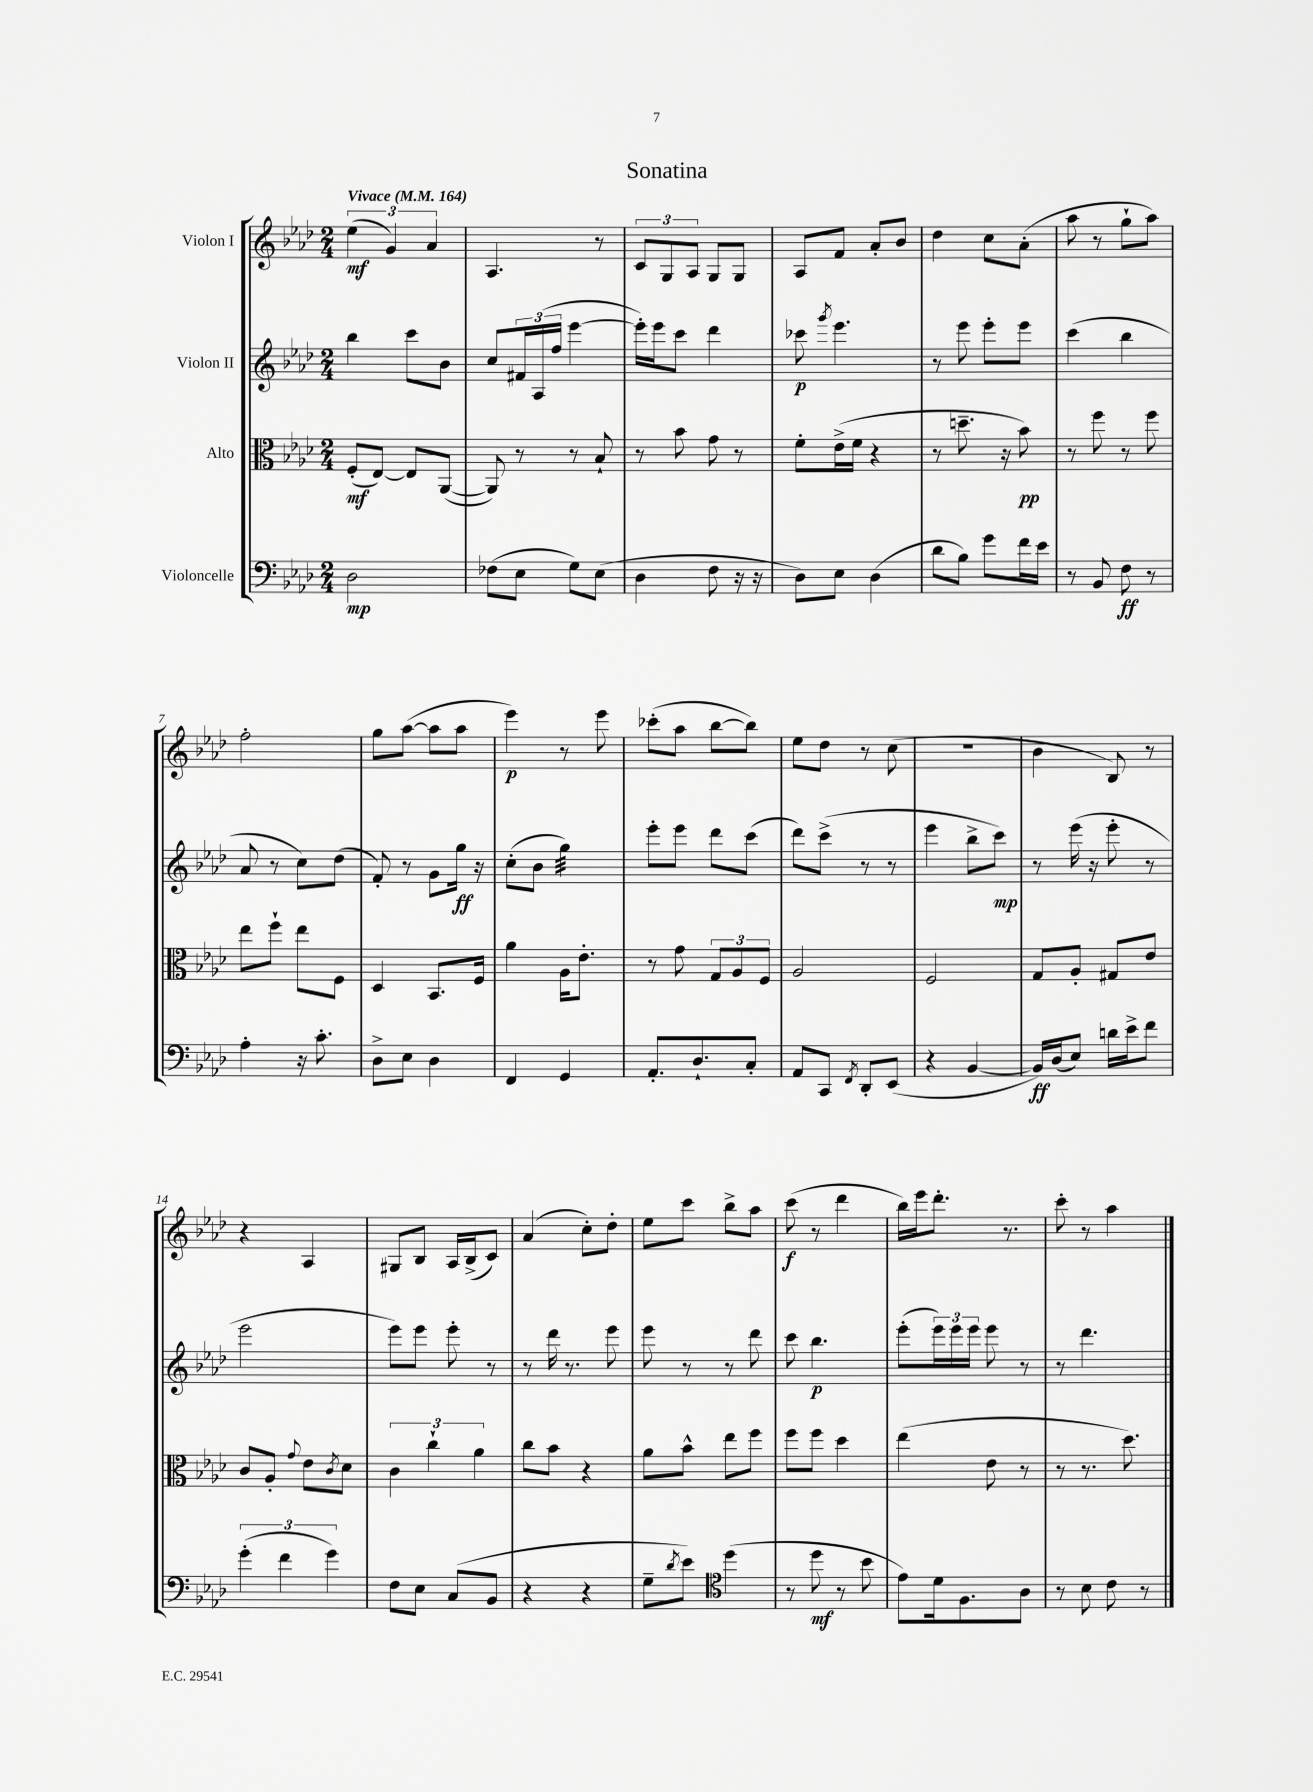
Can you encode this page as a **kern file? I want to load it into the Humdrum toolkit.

**kern	**kern	**kern	**kern
*staff4	*staff3	*staff2	*staff1
*clefF4	*clefC3	*clefG2	*clefG2
*k[b-e-a-d-]	*k[b-e-a-d-]	*k[b-e-a-d-]	*k[b-e-a-d-]
*M2/4	*M2/4	*M2/4	*M2/4
*MM164	*MM164	*MM164	*MM164
2D-	(8F'	4bb-	(6ee-
.	[8E-)	.	.
.	.	.	6g)
.	8E-]	8ccc	.
.	.	.	6a-
.	([8AA-	8b-	.
=	=	=	=
(8F-	8AA-])	8cc	4.A-
8E-	8r	24f#	.
.	.	(24A-	.
.	.	24ff	.
8G)	8r	[4eee-	.
(8E-	8B-`	.	8r
=	=	=	=
4D-	8r	16eee-'])	12c
.	.	16eee-	.
.	.	.	12G
.	8b-	8ccc	.
.	.	.	12A-
8F	8g	4ddd-	8G
16r	8r	.	8G
16r	.	.	.
=	=	=	=
8D-)	8f'	8ccc-	8A-
.	.	8qggg	.
8E-	(16e-^	4.eee-	8f
.	16f	.	.
(4D-	4r	.	8a-'
.	.	.	8b-
=	=	=	=
8d-	8r	8r	4dd-
8B-)	8.dd~	8eee-	.
8g	.	8eee-'	8cc
.	16r	.	.
16f	8b-)	8eee-	(8a-'
16e-	.	.	.
=	=	=	=
8r	8r	(4ccc	8aa-
8BB-	8ff	.	8r
8F	8r	4bb-	8gg`
8r	8ff	.	8aa-)
=	=	=	=
4A-'	8ee-	8a-	2ff'
.	8ff`	8r	.
16r	8ee-	8cc)	.
8.c'	.	.	.
.	8F	(8dd-	.
=	=	=	=
8D-^	4D-	8f')	8gg
8E-	.	8r	([8aa-
4D-	8.BB-	8g	8aa-]
.	.	16gg	8aa-
.	16F	16r	.
=	=	=	=
4FF	4a-	(8cc'	4eee-)
.	.	8b-	.
4GG	16A-	4gg)	8r
.	8.e-'	.	.
.	.	.	8eee-
=	=	=	=
8.AA-'	8r	8eee-'	(8ccc-'
.	8g	8eee-	8aa-
8.D-`	.	.	.
.	12G	8ddd-	[8bb-
.	12A-	.	.
8C'	.	(8ccc	8bb-])
.	12F	.	.
=	=	=	=
8AA-	2A-	8ddd-)	8ee-
8CC	.	(8ccc^	8dd-
8qFF	.	.	.
8DD-'	.	8r	8r
(8EE-	.	8r	(8cc
=	=	=	=
4r	2F	4eee-	2r
[4BB-	.	8bb-^	.
.	.	8ccc)	.
=	=	=	=
16BB-])	8G	8r	4b-
(16D-	.	.	.
8E-)	8A-'	(16eee-	.
.	.	16r	.
16d	8G#	8eee-'	8B-)
16e-^	.	.	.
8f	8e-	8r	8r
=	=	=	=
(6g'	8c	2eee-	4r
.	8A-'	.	.
6f	.	.	.
.	8qqg	.	.
.	8e-	.	4A-
6g)	.	.	.
.	8qc	.	.
.	8d-	.	.
=	=	=	=
8F	6c	8eee-)	8G#
8E-	.	8eee-	8B-
.	6cc`	.	.
(8C	.	8eee-'	16A-
.	.	.	(16B-^
.	6a-	.	.
8BB-	.	8r	8c)
=	=	=	=
4r	8cc	8r	(4a-
.	8b-	16ddd-	.
.	.	8.r	.
4r	4r	.	8cc')
.	.	8eee-	8dd-'
=	=	=	=
8G~	8a-	8eee-	8ee-
8qd-	.	.	.
8e-)	8b-^^	8r	8ccc
*clefC4	*	*	*
(4dd-	8ee-	8r	8bb-^
.	8ff	8ddd-	8aa-
=	=	=	=
8r	8ff	8ccc	(8ccc
8dd-	8ff	4.bb-	8r
8r	4dd-	.	4ddd-
8b-	.	.	.
=	=	=	=
8e-)	(4ee-	(8eee-'	16bb-)
.	.	.	16eee-
16d-	.	24eee-)	8.ddd-'
.	.	24eee-	.
8.F	.	.	.
.	.	24eee-	.
.	8e-	8eee-	.
.	.	.	8.r
8A-	8r	8r	.
=	=	=	=
8r	8r	8r	8ccc'
8B-	8.r	4.ddd-	8r
8c	.	.	4aa-
.	8.dd-)	.	.
8r	.	.	.
==	==	==	==
*-	*-	*-	*-
